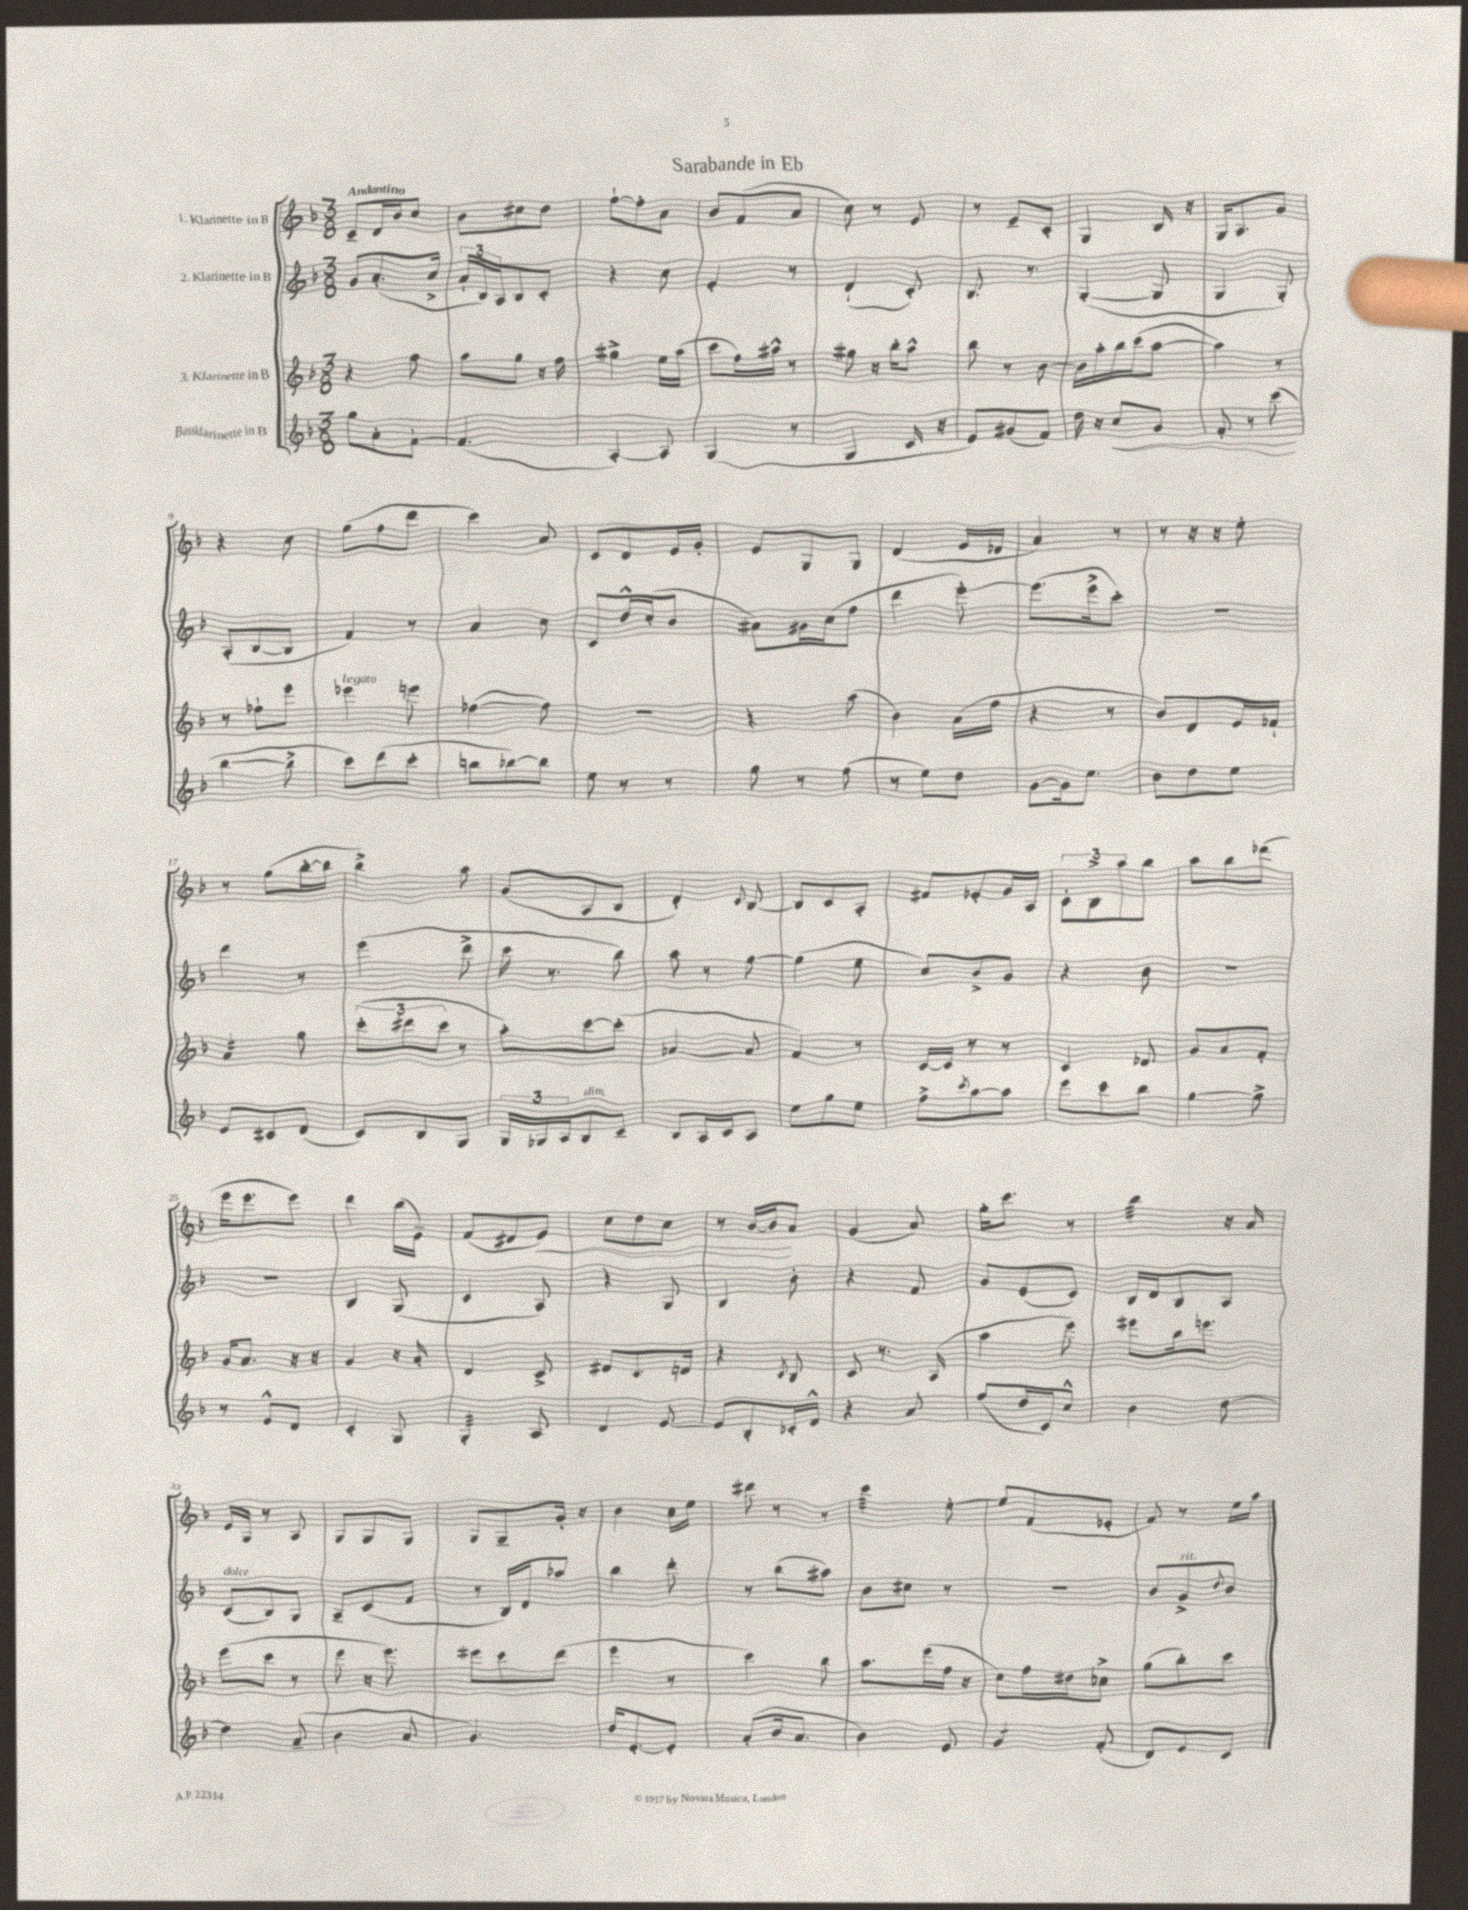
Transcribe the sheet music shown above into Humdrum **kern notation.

**kern	**kern	**kern	**kern
*staff4	*staff3	*staff2	*staff1
*clefG2	*clefG2	*clefG2	*clefG2
*k[b-]	*k[b-]	*k[b-]	*k[b-]
*M3/8	*M3/8	*M3/8	*M3/8
8gg\L	4r	8g/L	8c~/L
8a'\	.	(8.a'/	16d/L
.	.	.	16b-/J
[8f`\J	8ff\	.	8cc/J
.	.	16cc^/Jk	.
=	=	=	=
(4.f/]	8aa\L	24a`/LL	8b-\L
.	.	24B-/)	.
.	.	24A/J	.
.	8gg\J	8B-/	8cc#\
.	16r	8c'/J	8dd\J
.	16ff\	.	.
=	=	=	=
[4A'/)	4gg#^\	4r	[8ff`\L
.	.	.	8ff'\]
8A/]	16ee\LL	8cc\	8a\J
.	(16aa\JJ	.	.
=	=	=	=
(4G/	8ccc\L	4e'/	8b-/L
.	16ff\L)	.	(8f/
.	16aa#^^\JJ	.	.
8r	8r	8r	8a/J
=	=	=	=
4G/	8gg#\	(4d`/	8cc\)
.	16r	.	8r
.	16bb-'\LK	.	.
16c/	8aa^^\J	8c'/)	8e/
16r	.	.	.
=	=	=	=
8e/L)	8bb-\	8.B-/	8r
(8g#/	8r	.	8e~/L
.	.	8.r	.
8f/J)	[8b-\	.	8c'/J
=	=	=	=
16dd\	16b-\]LL	([4G'/	4G/
16r	16aa'\	.	.
8cc/L	16bb-\	.	.
.	(16ccc\J	.	.
8g/J	[8aa\J	8G/]	16B-/
.	.	.	16r
=	=	=	=
8f'/	4aa\])	4G/	16G/LK
.	.	.	8.A/
8r	.	.	.
(8ccc\	8r	8G'/)	8g/J
=	=	=	=
[4bb-\	8r	(8A'/L	4r
.	8ff-`\L	[8B-/	.
8bb-^\]	8eee\J	8B-/]J	8cc\
=	=	=	=
8ccc\L)	4eee-\	4f/)	(8gg\L
(8ddd\	.	.	8ff\
8ccc'\J	8eee\	8r	8ddd\J
=	=	=	=
8bb\L	([4ff-\	4a/	4ccc\)
[8bb-\)	.	.	.
8bb-\]J	8ff-\])	8cc\	8a/
=	=	=	=
8ee\	4.r	8c/L	8c/L
8r	.	16dd^^/L	8d/
.	.	(16cc'/J	.
8r	.	8b-/J	16e/L
.	.	.	16g'/JJ
=	=	=	=
8gg\	4r	8a#\L)	8e/L
8r	.	16g#\L	8G/
.	.	(16cc\J	.
(8ff\	(8aa\	8ff\J	8G/J
=	=	=	=
8r	4b-\)	4ddd\	(4d/
8ee\L)	.	.	.
8dd\J	(16a\LL	[8eee'\)	16e/LL
.	16ff\JJ	.	16d-/JJ
=	=	=	=
[8g\L	4r	(8.eee\]L	4a/)
16g\]k	.	.	.
8.ee\J	.	16eee^\k	.
.	8r	8ccc'\J)	8r
=	=	=	=
8b-\L	8b-/L)	4.r	8r
8dd\	8d/	.	16r
.	.	.	16r
8ee\J	16e/L	.	8ee'\
.	16f-`/JJ	.	.
=	=	=	=
8e/L	4a/	4ddd\	8r
8c#/	.	.	(8gg\L
(8d/J	8gg\	8r	[16bb-'\L
.	.	.	16bb-\]JJ
=	=	=	=
8c/L)	(12ccc'\L	(4eee\	4bb-^\)
.	12ddd#\	.	.
8B-/	.	.	.
.	12ccc\J	.	.
8G/J	8r	8ddd^\	8aa\
=	=	=	=
24G/LL	8aa'\L)	16ccc\	(8g/L
24G-/	.	.	.
.	.	8.r	.
24A/J	.	.	.
8B-/	[8ccc\	.	8A/
8c~/J	(8ccc'\]J	8bb-\)	8B-/J
=	=	=	=
8B-/L	[4a-/	8aa\	4d'/)
16A/L	.	8r	.
16c/J	.	.	.
.	.	.	8qqc/
8A/J	8a-/]	[8gg\	[8B-/
=	=	=	=
8ee\L	4f/)	(4gg\]	8B-/]L
8gg\	.	.	8c/
8ee\J	8r	8ee\	8A'/J
=	=	=	=
8ff^\L	[16c/LL	8cc/L)	8f#/L
.	16c/]JJ	.	.
8qccc/	.	.	.
[8aa\	8r	8b-^/	8e-'/
8aa\]J	8r	8g/J	16g/L
.	.	.	16A/JJ
=	=	=	=
8eee\L	4c/	4r	12c'\L
.	.	.	12B-^\
8ccc\	.	.	.
.	.	.	12aa\
8bb-\J	8d-/	8b-\	8bb-\J
=	=	=	=
[4gg\	8g/L	4.r	8aa\L
.	8a/	.	8bb-\
8gg^\]	8f'/J	.	(8ddd-\J
=	=	=	=
8r	16g/LK	4.r	16eee\LK
.	8.a/J	.	8.eee\
8e^^/L	.	.	.
8d/J	16r	.	8eee\J)
.	16r	.	.
=	=	=	=
4c'/	4g/	4B-/	4ddd\
8G/	16r	(8G/	(16bb-\LL
.	16a'/	.	16e~\JJ)
=	=	=	=
4G'/	4d/	4c/	(8f/L
.	.	.	8d#/
8A/	8c^/	8A/)	8e/J)
=	=	=	=
4d/	8d#/L	4r	8cc\L
.	8.c/	.	8dd\
[8e/	.	8G/	8cc\J
.	16d/Jk	.	.
=	=	=	=
8e/]L	4r	4B-/	8r
8B-'/	.	.	[16b-/LL
.	.	.	16b-/]J
.	8qc/	.	.
16c-'/L	8B-/	8b-'\	8a/J
16d^^/JJ	.	.	.
=	=	=	=
4r	8c/	4r	(4g/
.	8.r	.	.
8a/	.	8f/	8a/)
.	(16A/	.	.
=	=	=	=
(8ff/L	4aa\	8g/L	16gg'\LK
.	.	.	8.ccc\J
16dd/L	.	(8e/	.
16c/J)	.	.	.
8cc^^/J	8eee\)	8c/J)	8r
=	=	=	=
4b-\	8eee#\L	16B-/LL	4bb-\
.	.	16d/J	.
.	16bb-\k	8B-/	.
.	8.eee\J	.	.
[8dd\	.	8A/J	16r
.	.	.	16a/
=	=	=	=
4dd\]	(8eee\L	(8c/L	16e/LL
.	.	.	16G/JJ
.	8ccc\J	8B-/)	8r
(8a~/	8r	8G/J	8A/
=	=	=	=
4b-\	8eee\	8A~/L	8G/L
.	16r	(8c/	8G/
.	8.eee\)	.	.
8a/	.	8f/J	8G/J
=	=	=	=
4.g/)	8eee#\L	8r	8G/L
.	8ccc\	16B-/LL)	8G~/
.	.	16d/J	.
.	(8ddd\J	8aa-/J	16g'/Jk
.	.	.	16r
=	=	=	=
16dd/LK	4eee\	4bb-\	4b-\
[8.e'/	.	.	.
8e'/]J	8r	8ddd'\	16cc\LL
.	.	.	16ee\JJ
=	=	=	=
(8a'/L	4ccc\)	8r	8ddd#\
16b-/k	.	(8bb-\L	8r
8.a/J	.	.	.
.	8bb-\	8aa#\J)	8r
=	=	=	=
4b-\)	8.aa\L	8b-\L	4ccc\
.	.	8cc#\J	.
.	(16eee\L	.	.
8e/	16ff\JJ	8r	[8ee'\
.	16r	.	.
=	=	=	=
4g/	8cc\L)	4.r	8ee/]L
.	16ff\L	.	(8f/
.	16dd#\J	.	.
(8f'/	8cc-^\J	.	8e-'/J
=	=	=	=
8d/L)	(8gg\L	8b-/L	8f/)
8e/	8bb-'\)	8g^/	8r
.	.	8qqdd/	.
8c/J	8ccc\J	8b-/J	16ee\LL
.	.	.	16aa\JJ
==	==	==	==
*-	*-	*-	*-
